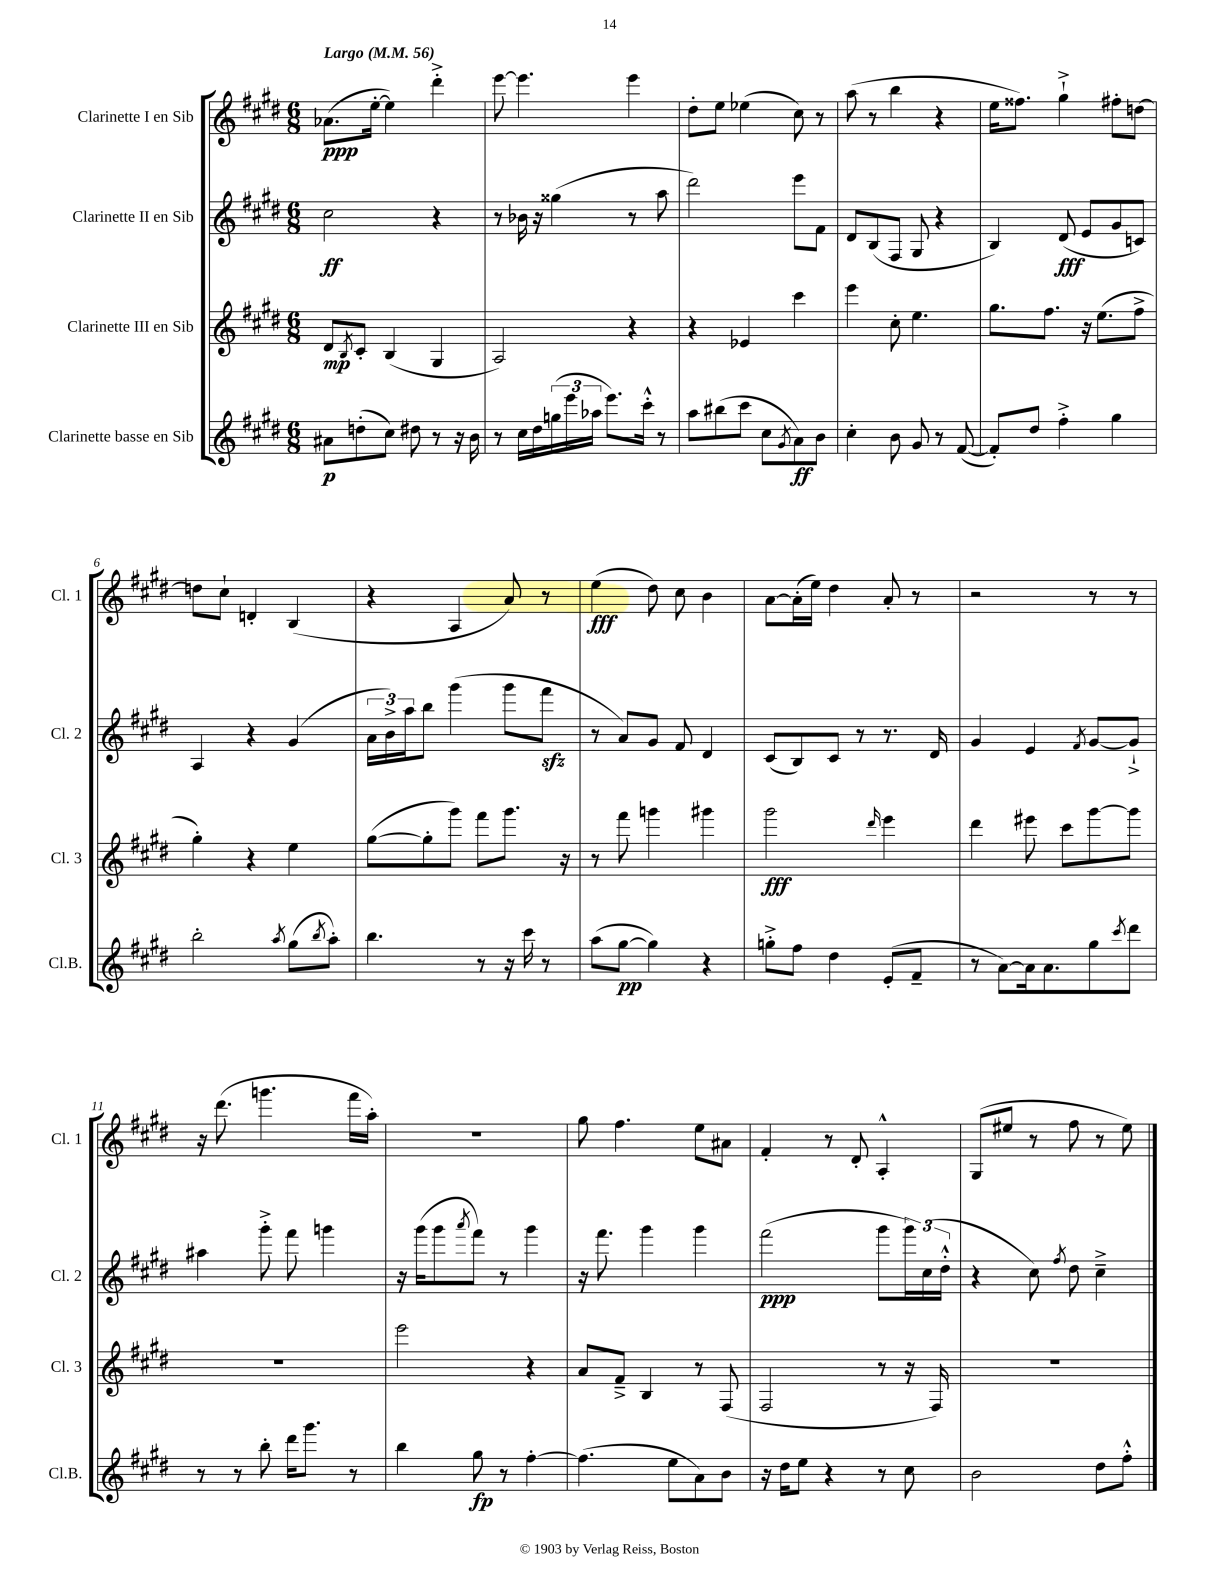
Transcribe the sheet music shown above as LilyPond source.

<<
\new StaffGroup <<
\new Staff = "s0" \with { instrumentName = "Clarinette I en Sib" shortInstrumentName = "Cl. 1" } {
    \clef treble \key e \major \numericTimeSignature \time 6/8 \tempo "Largo" 4 = 56
    aes'8.\ppp( e''16~-. e''4) dis'''4-.-> |
    e'''8~ e'''4. e'''4 |
    dis''8-. e''8 ees''4( cis''8) r8 |
    a''8( r8 b''4 r4 |
    e''16 fisis''8.) gis''4-!-> fis''8-. d''8~ |
    d''8 cis''8-! d'4-. b4( |
    r4 a4 a'8) r8 |
    e''4\fff( dis''8) cis''8 b'4 |
    a'8~ a'16-.( e''16) dis''4 a'8-. r8 |
    r2 r8 r8 |
    r16 dis'''8.( g'''4. fis'''16 a''16-.) |
    R2. |
    gis''8 fis''4. e''8 ais'8 |
    fis'4-. r8 dis'8-. a4-.-^ |
    gis8( eis''8 r8 fis''8 r8 eis''8) \bar "|." |
}
\new Staff = "s1" \with { instrumentName = "Clarinette II en Sib" shortInstrumentName = "Cl. 2" } {
    \clef treble \key e \major \numericTimeSignature \time 6/8
    cis''2\ff r4 |
    r8 bes'16 r16 gisis''4( r8 a''8 |
    dis'''2) e'''8 fis'8 |
    dis'8 b8( fis8 gis8 r4 |
    b4) dis'8\fff( e'8 gis'8 c'8) |
    a4 r4 gis'4( |
    \tuplet 3/2 { a'16 b'16->) a''16 } b''8 gis'''4( gis'''8 fis'''8\sfz |
    r8 a'8) gis'8 fis'8 dis'4 |
    cis'8( b8) cis'8 r8 r8. dis'16 |
    gis'4 e'4 \acciaccatura { fis'8 } gis'8~ gis'8-!-> |
    ais''4 gis'''8-.-> fis'''8 g'''4 |
    r16 gis'''16( gis'''8 \acciaccatura { a'''8 } fis'''8) r8 gis'''4 |
    r16 fis'''8. gis'''4 gis'''4 |
    fis'''2\ppp( gis'''8 \tuplet 3/2 { gis'''16) cis''16( dis''16-.-^ } |
    r4 cis''8) \acciaccatura { fis''8 } dis''8 cis''4---> \bar "|." |
}
\new Staff = "s2" \with { instrumentName = "Clarinette III en Sib" shortInstrumentName = "Cl. 3" } {
    \clef treble \key e \major \numericTimeSignature \time 6/8
    dis'8\mp \acciaccatura { b8 } cis'8-. b4( gis4 |
    a2) r4 |
    r4 ees'4 cis'''4 |
    e'''4 cis''8-. e''4. |
    gis''8. fis''8. r16 e''8.( fis''8-> |
    gis''4-.) r4 e''4 |
    gis''8~( gis''8-. gis'''8) fis'''8 gis'''8. r16 |
    r8 fis'''8 g'''4 gis'''4 |
    gis'''2\fff \grace { dis'''16 } e'''4 |
    dis'''4 eis'''8 cis'''8 gis'''8~ gis'''8 |
    R2. |
    e'''2 r4 |
    a'8 fis'8---> b4 r8 fis8( |
    fis2 r8 r16 fis16) |
    R2. \bar "|." |
}
\new Staff = "s3" \with { instrumentName = "Clarinette basse en Sib" shortInstrumentName = "Cl.B." } {
    \clef treble \key e \major \numericTimeSignature \time 6/8
    ais'8\p d''8-.( cis''8) dis''8 r8 r16 b'16 |
    r8 cis''16 dis''16 \tuplet 3/2 { g''16( e'''16 aes''16 } e'''8.) cis'''16-.-^ r8 |
    a''8 bis''8( cis'''8 cis''8 \acciaccatura { gis'8 } a'8\ff) b'8 |
    cis''4-. b'8 gis'8 r8 fis'8~( |
    fis'8-.) dis''8 fis''4-.-> gis''4 |
    b''2-. \acciaccatura { a''8 } gis''8( \acciaccatura { b''8 } a''8-.) |
    b''4. r8 r16 cis'''16 r8 |
    a''8( gis''8~\pp gis''4) r4 |
    g''8-.-> fis''8 dis''4 e'8-.( fis'8-- |
    r8 a'8~) a'16 a'8. gis''8 \acciaccatura { cis'''8 } dis'''8 |
    r8 r8 b''8-. dis'''16 gis'''8. r8 |
    b''4 gis''8\fp r8 fis''4~-. |
    fis''4.( e''8 a'8) b'8 |
    r16 dis''16 e''8 r4 r8 cis''8 |
    b'2 dis''8 fis''8-.-^ \bar "|." |
}
>>
>>
